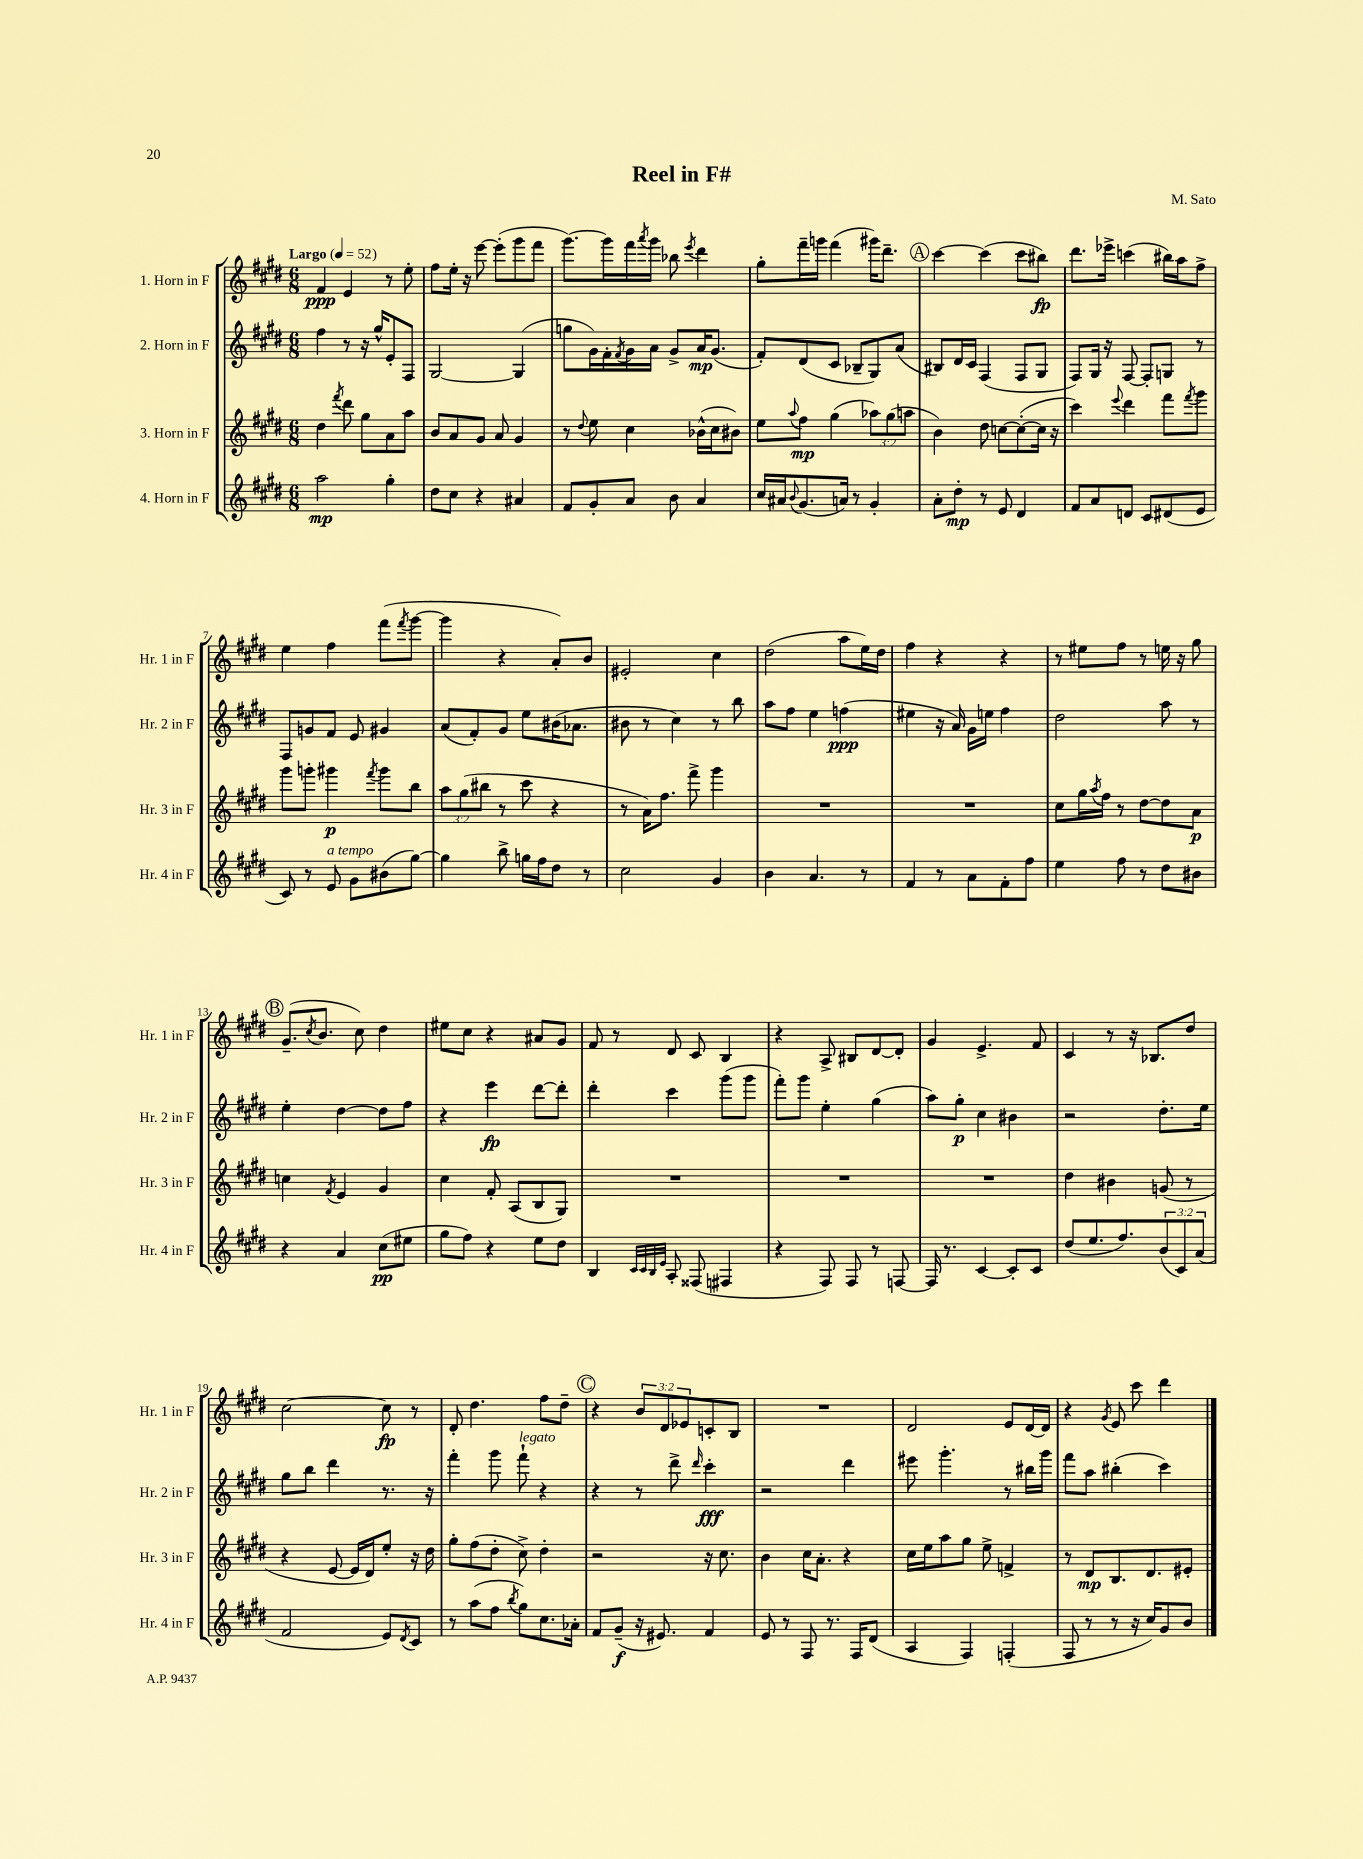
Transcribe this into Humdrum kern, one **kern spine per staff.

**kern	**kern	**kern	**kern
*staff4	*staff3	*staff2	*staff1
*clefG2	*clefG2	*clefG2	*clefG2
*k[f#c#g#d#]	*k[f#c#g#d#]	*k[f#c#g#d#]	*k[f#c#g#d#]
*M6/8	*M6/8	*M6/8	*M6/8
*MM52	*MM52	*MM52	*MM52
2aa\	4dd#\	4ff#\	4f#/
.	8qfff#/	.	.
.	8ddd#\	8r	4e/
.	8gg#\L	16r	.
.	.	16gg#^^/LK	.
4gg#'\	8a\	8e'/	8r
.	8aa\J	8F#/J	8ee'\
=	=	=	=
8dd#\L	8b/L	[2G#/	8ff#\L
8cc#\J	8a/	.	16ee'\Jk
.	.	.	16r
4r	8g#/J	.	[8eee\
.	8a/	.	(8eee'\]L
4a#/	4g#/	(4G#/]	8ggg#\
.	.	.	8fff#\J
=	=	=	=
8f#/L	8r	8gg\L	[8.ggg#\L)
.	8qqdd#/	.	.
8g#'/	8ee\	16g#\L)	.
.	.	16f#'\	16ggg#\]L
.	.	8qf#/	.
8a/J	4cc#\	16g#\	16fff#\
.	.	.	8qaaa/
.	.	16a\JJ	16ggg#\JJ
8b\	.	8g#^/L	8bb-\
.	.	.	8qeee/
4a/	(16b-^^\LL	16a/K	4ddd#\
.	16cc#\J	(8.g#/J	.
.	8b#\J)	.	.
=	=	=	=
16cc#/LL	8ee\L	8f#'/L)	8gg#'\L
16a#/J	.	.	.
8qqb/	8qqaa/	.	.
(8.g#/	8ff#\J	(8d#/	16fff#~\L
.	.	.	16ggg\JJ
.	(4gg#\	8c#/J	(4fff#\
16a/Jk)	.	.	.
8r	.	8B-~/L	.
4g#'/	12aa-\L)	8G#/)	16ggg#\LK)
.	.	.	8.ddd#~\J
.	(12gg#\	.	.
.	.	(8a/J	.
.	12aa\J	.	.
=	=	=	=
8a'\L	4b\)	8B#/L)	[4ccc#\
8dd#'\J	.	16d#/L	.
.	.	16c#/JJ	.
8r	8dd#\	(4F#/	(4ccc#\]
8e/	[8cc\L	.	.
4d#/	(8cc'\_	8F#/L	8ccc#\L
.	16cc\]Jk	8G#/J	8bb#\J)
.	16r	.	.
=	=	=	=
8f#/L	4ccc#\)	8F#/L)	8.ddd#\L
8a/	.	16G#/Jk	.
.	.	16r	16eee-^\Jk
.	8qqeee/	.	.
8d/J	4ddd#\	[8F#/	(4ccc\
8c#/L	.	8F#'/]L	.
(8d#/	8fff#\L	8G/J	16bb#\LL)
.	.	.	16aa\J
.	8qfff#/	.	.
8e/J	8ggg#\J	8r	8ff#^\J
=	=	=	=
8c#/)	8ggg#\L	8F#/L	4ee\
8r	8ggg'\J	8g/	.
8e/	4ggg#\	8f#/J	4ff#\
8g#\L	.	8e/	.
.	8qfff#/	.	.
(8b#\	8ggg#\L	4g#/	(8fff#\L
.	.	.	8qfff#/
[8gg#\J)	8bb\J	.	[8ggg#\J
=	=	=	=
4gg#\]	12aa\L	(8a/L	4ggg#\]
.	(12gg#\	.	.
.	.	8f#'/)	.
.	12bb#\J	.	.
8bb^\	8r	8g#/J	4r
16gg\LL	8ccc#\	8ee\L	.
16ff#\J	.	.	.
8dd#\J	4r	(16b#\K	8a'/L)
.	.	8.a-\J	.
8r	.	.	8b/J
=	=	=	=
2cc#\	8r	8b#\	2e#'/
.	16a\LK)	8r	.
.	8.ff#\J	.	.
.	.	4cc#\)	.
.	8fff#^\	.	.
4g#/	4ggg#\	8r	4cc#\
.	.	8bb\	.
=	=	=	=
4b\	2.r	8aa\L	(2dd#\
.	.	8ff#\J	.
4.a/	.	4ee\	.
.	.	(4ff\	8aa\L
8r	.	.	16ee\L)
.	.	.	16dd#\JJ
=	=	=	=
4f#/	2.r	4ee#\	4ff#\
8r	.	16r	4r
.	.	16a/)	.
8a\L	.	16g#\LL	.
.	.	16ee\JJ	.
8f#'\	.	4ff#\	4r
8ff#\J	.	.	.
=	=	=	=
4ee\	8cc#\L	2dd#\	8r
.	16gg#\L	.	8ee#\L
.	8qaa/	.	.
.	16ff#\JJ	.	.
8ff#\	8r	.	8ff#\J
8r	[8dd#\L	.	8r
8dd#\L	8dd#\]	8aa\	16ee\
.	.	.	16r
8b#\J	8a\J	8r	8gg#\
=	=	=	=
4r	4cc\	4ee'\	(8.g#~/L
.	.	.	8qcc#/
.	.	.	8.b/J
.	8qf#/	.	.
4a/	4e/	[4dd#\	.
.	.	.	8cc#\)
(8cc#\L	4g#/	8dd#\]L	4dd#\
8ee#\J	.	8ff#\J	.
=	=	=	=
8gg#\L	4cc#\	4r	8ee#\L
8ff#\J)	.	.	8cc#\J
4r	8f#'/	4eee\	4r
.	(8A/L	.	.
8ee\L	8B/	[8ddd#\L	8a#/L
8dd#\J	8G#/J)	8ddd#'\]J	8g#/J
=	=	=	=
4B/	2.r	4ddd#'\	8f#/
.	.	.	8r
32qqc#/LLL	.	.	.
32qqc#/	.	.	.
32qqB/	.	.	.
32qqe/JJJ	.	.	.
8A'/	.	4ccc#\	8d#/
(8F##/	.	.	8c#/
4F#/	.	(8ggg#\L	4B/
.	.	8ggg#\J	.
=	=	=	=
4r	2.r	8fff#'\L)	4r
.	.	8ggg#\J	.
8F#/)	.	4ee'\	8A^/
8F#/	.	.	8B#/L
8r	.	(4gg#\	[8d#/
[8F/	.	.	8d#'/]J
=	=	=	=
16F/]	2.r	8aa\L)	4g#/
8.r	.	.	.
.	.	8gg#'\J	.
[4c#/	.	4cc#\	4.e^/
8c#'/]L	.	4b#\	.
8c#/J	.	.	8f#/
=	=	=	=
(8dd#/L	4dd#\	2r	4c#/
8.ee/	.	.	.
.	4b#\	.	8r
8.ff#/)	.	.	.
.	.	.	16r
.	.	.	8.B-/L
(12b/	(8g/	8.dd#'\L	.
12c#/)	.	.	.
.	8r	.	8dd#/J
(12a/J	.	.	.
.	.	16ee\Jk	.
=	=	=	=
2f#/	4r	8gg#\L	[2cc#\
.	.	8bb\J	.
.	[8e/	4ddd#\	.
.	16e/]LL	.	.
.	16d#/J)	.	.
8e/L)	8ee'/J	8.r	8cc#\]
8qd#/	.	.	.
8c#/J	16r	.	8r
.	16dd#\	16r	.
=	=	=	=
8r	8gg#'\L	4fff#'\	8d#'/
(8aa\L	(8ff#\	.	4.dd#\
8ff#\J	8dd#'\J	8ggg#\	.
8qbb/	.	.	.
8gg#\L)	8cc#^\)	8fff#`\	.
8.cc#\	4dd#'\	4r	8ff#\L
.	.	.	8dd#~\J
16a-'\Jk	.	.	.
=	=	=	=
8f#/L	2r	4r	4r
(8g#~/J	.	.	.
16r	.	8r	12b/L
8.e#/)	.	.	.
.	.	.	12d#/
.	.	8ddd#^\	.
.	.	.	12e-/
.	.	16qqddd#/	.
4f#/	16r	4ccc#'\	8c'/
.	8.cc#\	.	.
.	.	.	8B/J
=	=	=	=
8e/	4b\	2r	2.r
8r	.	.	.
8F#/	16cc#\LK	.	.
.	8.a'\J	.	.
8.r	.	.	.
.	4r	4ddd#\	.
16F#/LK	.	.	.
(8d#/J	.	.	.
=	=	=	=
4A/	16cc#\LL	8eee#\	2d#/
.	16ee\J	.	.
.	8aa\	4.ggg#'\	.
4F#/)	8gg#\J	.	.
.	8ee^\	.	.
(4F'/	4f^/	8r	8e/L
.	.	16bb#\LL	[16d#/L
.	.	16ggg#\JJ	16d#/]JJ
=	=	=	=
8F#/	8r	8fff#\L	4r
8r	8d#/L	8aa\J	.
.	.	.	8qg#/
8r	8.B/	(4bb#'\	8e/
16r	.	.	8ccc#\
16cc#/LK)	8.d#/	.	.
8g#/	.	4ccc#\)	4ddd#\
8b/J	8e#'/J	.	.
==	==	==	==
*-	*-	*-	*-
